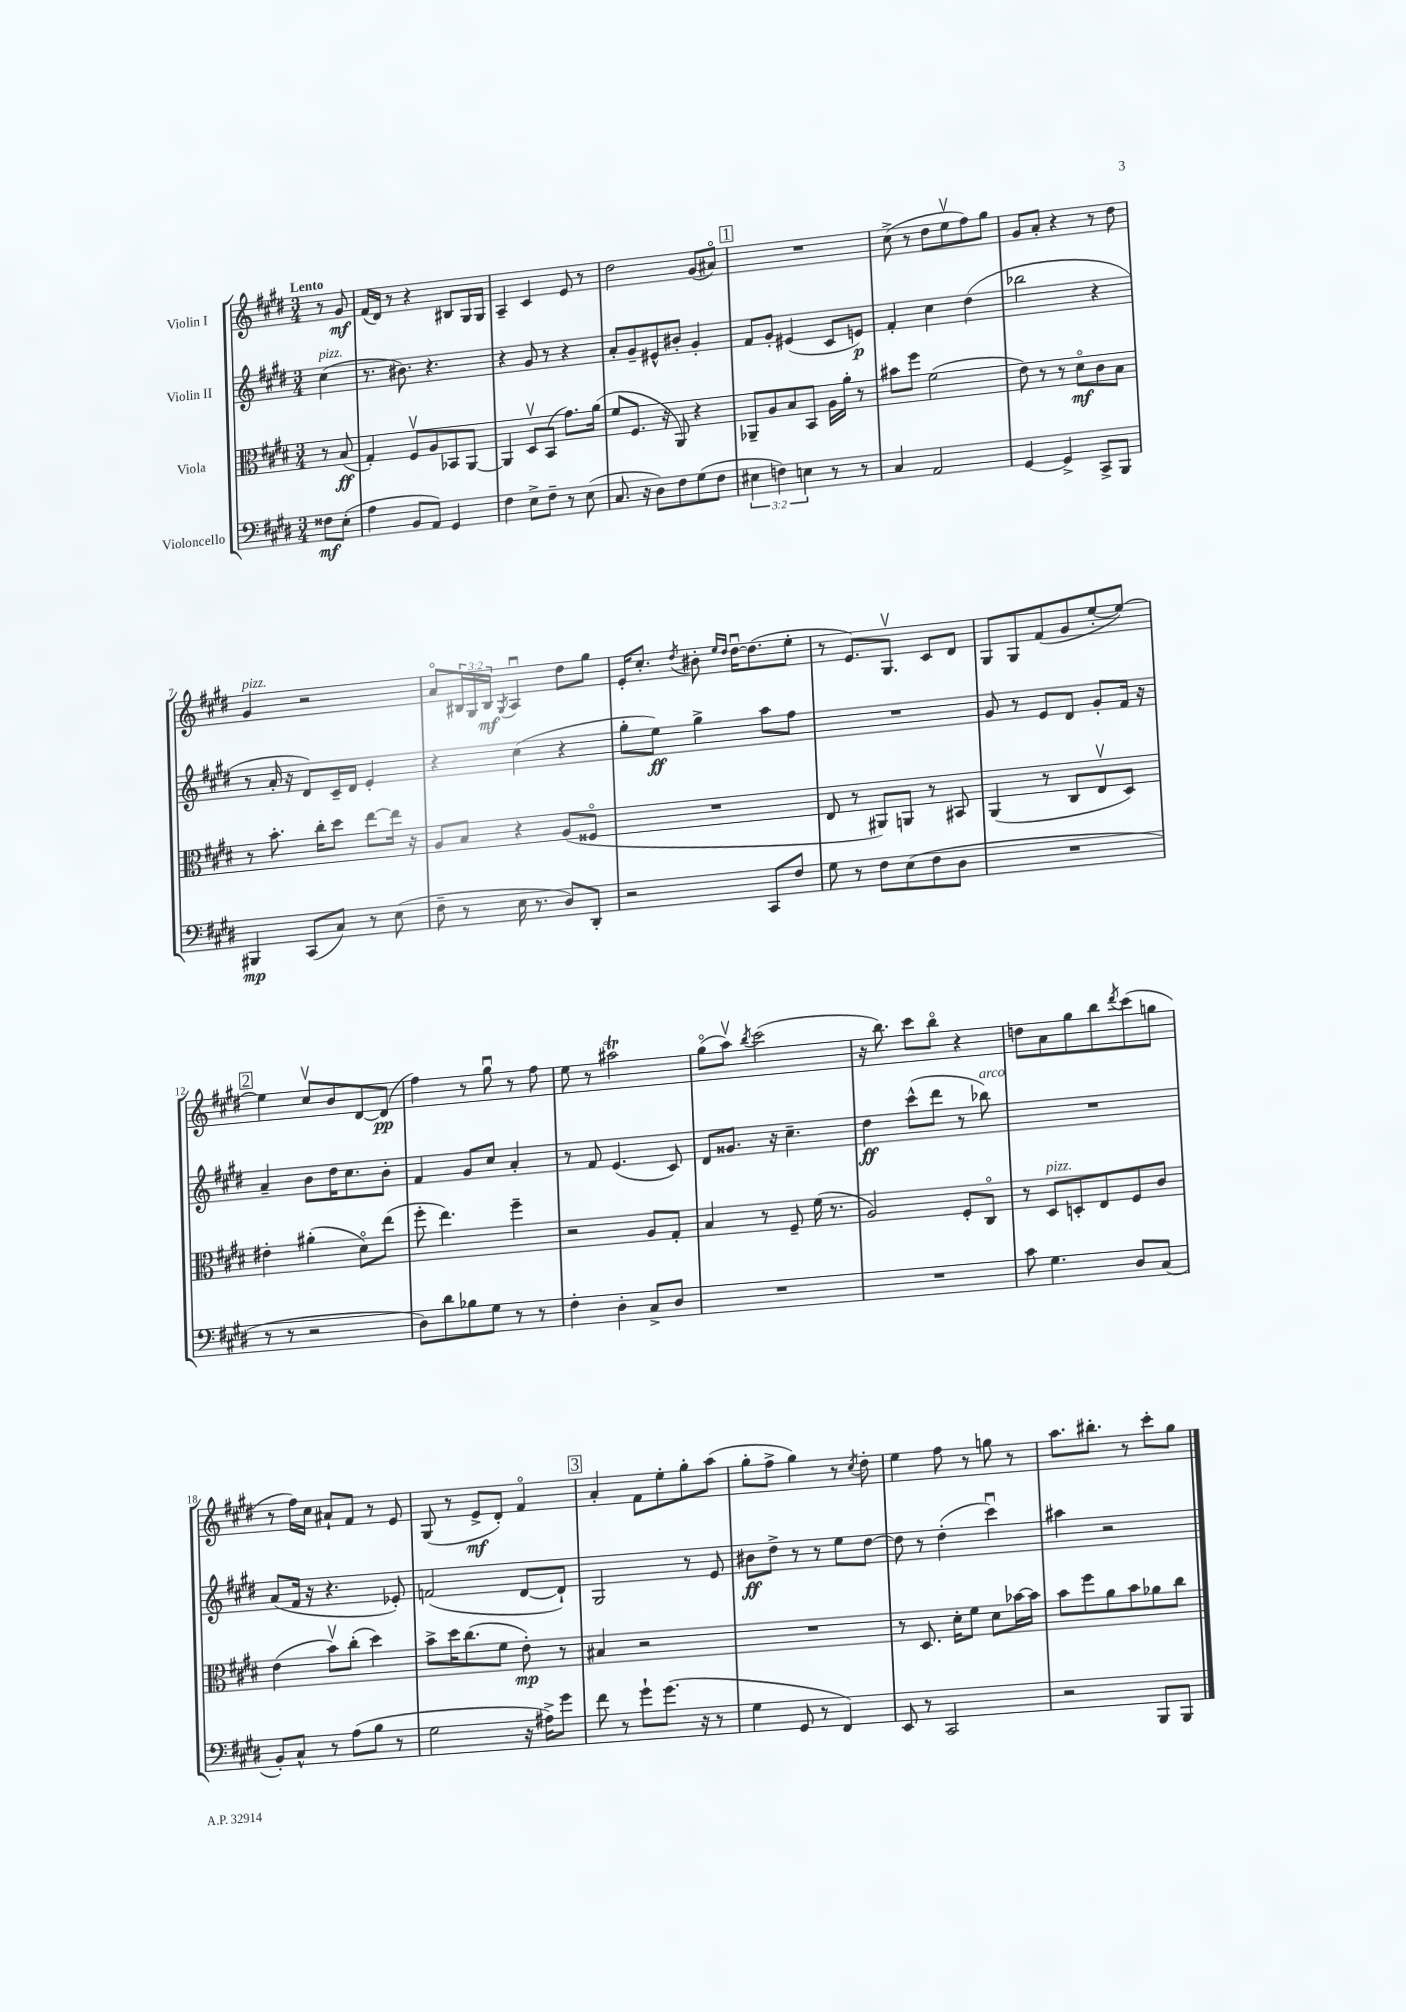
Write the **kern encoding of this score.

**kern	**dynam	**kern	**dynam	**kern	**dynam	**kern	**dynam
*part4	*part4	*part3	*part3	*part2	*part2	*part1	*part1
*staff4	*staff4	*staff3	*staff3	*staff2	*staff2	*staff1	*staff1
*I"Violoncello	*	*I"Viola	*	*I"Violin II	*	*I"Violin I	*
*clefF4	*	*clefC3	*	*clefG2	*	*clefG2	*
*k[f#c#g#d#]	*	*k[f#c#g#d#]	*	*k[f#c#g#d#]	*	*k[f#c#g#d#]	*
*M3/4	*	*M3/4	*	*M3/4	*	*M3/4	*
=	=	=	=	=	=	=	=
!	!	!	!	!	!	!LO:TX:a:B:t=Lento	!
!	!	!	!	!LO:TX:a:i:t=pizz.	!	!	!
8F##X\L	mf	8r	.	(4cc#\	.	8r	.
(8E'\J	.	(8B/	ff	.	.	8g#/	mf
=1	=1	=1	=1	=1	=1	=1	=1
4A\	.	4G#'/)	.	8.r	.	(16f#/LL	.
.	.	.	.	.	.	16d#/JJ)	.
.	.	.	.	.	.	8r	.
.	.	.	.	8.b#X\)	.	.	.
8BB/L	.	8F#v/L	.	.	.	4r	.
8AA/J)	.	8A/	.	4.r	.	.	.
4GG#/	.	8BB-X/	.	.	.	8B#X/L	.
.	.	[8AA/J	.	.	.	16G#/L	.
.	.	.	.	.	.	16G#/JJ	.
=2	=2	=2	=2	=2	=2	=2	=2
4F#\	.	4AA/]	.	4r	.	4A~/	.
8E^\L	.	8D#v/L	.	8g#/	.	4c#/	.
8F#~\J	.	(8BB/J	.	8r	.	.	.
8r	.	8.g#\L)	.	4r	.	8e/	.
(8E\	.	.	.	.	.	8r	.
.	.	(16a\Jk	.	.	.	.	.
=3	=3	=3	=3	=3	=3	=3	=3
8.C#/	.	8f#/L	.	8a'/L	.	2dd#\	.
.	.	8.F#/J	.	8g#~/	.	.	.
16r	.	.	.	.	.	.	.
8D#\L)	.	.	.	8e#X^^/	.	.	.
.	.	16r	.	.	.	.	.
8F#\	.	8AA/)	.	8b#X'/J	.	.	.
(8G#\	.	4r	.	4g#'/	.	(8g#/L	.
8F#\J	.	.	.	.	.	8a#X/J)	.
!!LO:REH:place=s1:t=1
=4	=4	=4	=4	=4	=4	=4	=4
6E#X\	.	8AA-X~/L	.	8f#/L	.	2.r	.
.	.	8A/	.	8g#'/J	.	.	.
6Fn\)	.	.	.	.	.	.	.
.	.	8B/	.	(4e#X/	.	.	.
6En\	.	.	.	.	.	.	.
.	.	8BB/J	.	.	.	.	.
8r	.	16A\LL	.	8c#/L	.	.	.
.	.	16a'\JJ	.	.	.	.	.
8r	.	8r	.	8en/J)	p	.	.
=5	=5	=5	=5	=5	=5	=5	=5
4C#/	.	8b#X\L	.	4f#'/	.	(8cc#^\	.
.	.	8ff#\J	.	.	.	8r	.
2AA/	.	(2f#\	.	4cc#\	.	8dd#\L	.
.	.	.	.	.	.	8eev\	.
.	.	.	.	(4dd#\	.	8ff#\)	.
.	.	.	.	.	.	8gg#\J	.
=6	=6	=6	=6	=6	=6	=6	=6
[4GG#/	.	8e\)	.	2bb-X\	.	8g#/L	.
.	.	8r	.	.	.	8a'/J	.
4GG#^/]	.	8r	.	.	.	4r	.
.	.	8d#\L	mf	.	.	.	.
8CC#^/L	.	8c#\	.	4r	.	8r	.
8BBB/J	.	8B\J	.	.	.	8dd#\	.
!!LO:LB:g=z
=7	=7	=7	=7	=7	=7	=7	=7
!	!	!	!	!	!	!LO:TX:a:i:t=pizz.	!
4BBB#X/	mp	8r	.	8r	.	4g#/	.
.	.	8.b'\	.	16a'/	.	.	.
.	.	.	.	16r	.	.	.
(8CC#/L	.	.	.	8d#/L)	.	2r	.
.	.	16cc#'\KL	.	.	.	.	.
8C#/J)	.	8dd#\J	.	16c#~/L	.	.	.
.	.	.	.	16d#/JJ	.	.	.
8r	.	[8ee\L	.	4e'/	.	.	.
(8E\	.	16ee\Jk]	.	.	.	.	.
.	.	16r	.	.	.	.	.
=8	=8	=8	=8	=8	=8	=8	=8
8F#~\	.	8A/L	.	4r	.	8a/L	.
8r	.	8B/J	.	.	.	24B#X/L	.
.	.	.	.	.	.	24G#/	.
.	.	.	.	.	.	24B#/JJ	mf
.	.	.	.	.	.	8qG#/	.
16E\	.	4r	.	(4cc#\	.	4Au/	.
8.r	.	.	.	.	.	.	.
8D#/L)	.	(8A/L	.	4r	.	8dd#\L	.
8DD#'/J	.	8F##X/J	.	.	.	8gg#\J	.
=9	=9	=9	=9	=9	=9	=9	=9
2r	.	2.r	.	8gg#'\L	.	16e'/KL	.
.	.	.	.	.	.	8.cc#'/J	.
.	.	.	.	8ee\J)	ff	.	.
.	.	.	.	.	.	8qdd#/	.
.	.	.	.	4gg#^\	.	8b#X'\	.
.	.	.	.	.	.	16qqee/LL	.
.	.	.	.	.	.	16qqdd#/JJ	.
.	.	.	.	.	.	[16dd#u\KL	.
.	.	.	.	.	.	(8.dd#\]	.
8CC#/L	.	.	.	8aa\L	.	.	.
8F#/J	.	.	.	8ff#\J	.	8ee'\J	.
=10	=10	=10	=10	=10	=10	=10	=10
8G#\	.	8E/	.	2.r	.	8r	.
8r	.	8r	.	.	.	8.e/L)	.
8F#\L	.	8AA#X/L)	.	.	.	.	.
.	.	.	.	.	.	8.G#v/J	.
(8E\	.	8AAn/J	.	.	.	.	.
8F#\	.	8r	.	.	.	8c#/L	.
8D#\J	.	8BB#X/	.	.	.	8d#/J	.
=11	=11	=11	=11	=11	=11	=11	=11
2.r	.	(4AA/	.	8g#/	.	8G#/L	.
.	.	.	.	8r	.	8G#/	.
.	.	8r	.	8e/L	.	(8f#/	.
.	.	8C#/L	.	8d#/J	.	8g#/	.
.	.	8Ev/	.	8g#'/L	.	[8ee'/	.
.	.	8D#/J)	.	16f#/Jk	.	8ee/J_)	.
.	.	.	.	16r	.	.	.
!!LO:LB:g=z
!!LO:REH:place=s1:t=2
=12	=12	=12	=12	=12	=12	=12	=12
8r	.	4e#X'\	.	4a~/	.	4ee\]	.
8r	.	.	.	.	.	.	.
2r	.	(4a#X'\	.	8b\L	.	8cc#v/L	.
.	.	.	.	16dd#\K	.	8b/	.
.	.	.	.	8.cc#\	.	.	.
.	.	8d#\L)	.	.	.	[8d#/	.
.	.	(8ee\J	.	8b'\J	.	(8d#/J]	pp
=13	=13	=13	=13	=13	=13	=13	=13
8D#\L)	.	8ff#'\	.	4f#/	.	4ff#\)	.
8d#\	.	4.ee\)	.	.	.	.	.
8B-X\	.	.	.	8g#/L	.	8r	.
8G#\J	.	.	.	8cc#/J	.	8gg#u\	.
8r	.	4ff#~\	.	4a'/	.	8r	.
8r	.	.	.	.	.	8ff#\	.
=14	=14	=14	=14	=14	=14	=14	=14
4F#'\	.	2r	.	8r	.	8ee\	.
.	.	.	.	8f#/	.	8r	.
4D#'\	.	.	.	(4.e/	.	2aa#Xt\	.
8C#^/L	.	8A/L	.	.	.	.	.
8D#/J	.	8G#'/J	.	8c#/)	.	.	.
=15	=15	=15	=15	=15	=15	=15	=15
2.r	.	4B/	.	8d#/L	.	(8gg#\L	.
.	.	.	.	8.g##X/J	.	8aav\J)	.
.	.	.	.	.	.	8qbb/	.
.	.	8r	.	.	.	(2ccc#\	.
.	.	.	.	16r	.	.	.
.	.	8F#~/	.	4.cc#~\	.	.	.
.	.	(16f#\	.	.	.	.	.
.	.	8.r	.	.	.	.	.
=16	=16	=16	=16	=16	=16	=16	=16
2.r	.	2A/)	.	4dd#\	ff	16r	.
.	.	.	.	.	.	8.bb\)	.
.	.	.	.	(8ccc#^^\L	.	8ccc#\L	.
.	.	.	.	8ddd#\J	.	8bb\J	.
.	.	8F#'/L	.	8r	.	4r	.
!	!	!	!	!LO:TX:a:i:t=arco	!	!	!
.	.	8C#/J	.	8bb-X\)	.	.	.
=17	=17	=17	=17	=17	=17	=17	=17
8c#\	.	8r	.	2.r	.	8ddn\L	.
!	!	!LO:TX:a:i:t=pizz.	!	!	!	!	!
4.G#\	.	8D#/L	.	.	.	8a\	.
.	.	8Dn'/	.	.	.	8gg#\	.
.	.	8E/	.	.	.	8bb\	.
.	.	.	.	.	.	8qddd#/	.
8D#/L	.	8F#/	.	.	.	(8ccc#\	.
(8C#/J	.	8c#/J	.	.	.	8ggn\J	.
!!LO:LB:g=z
=18	=18	=18	=18	=18	=18	=18	=18
8BB'/L)	.	(4e\	.	(8a/L	.	8r	.
8C#^^/J	.	.	.	16f#/Jk	.	16ff#\LL)	.
.	.	.	.	16r	.	16cc#\JJ	.
8r	.	8bv\L)	.	4.r	.	8a#X`/L	.
(8A\L	.	(8cc#'\J	.	.	.	8f#/J	.
8B\J	.	4dd#\)	.	.	.	8r	.
8r	.	.	.	8e-X'/)	.	8e/	.
=19	=19	=19	=19	=19	=19	=19	=19
2G#\	.	8b^\L	.	(2fn/	.	(8G#/	.
.	.	16dd#\K	.	.	.	8r	.
.	.	(8.cc#\	.	.	.	.	.
.	.	.	.	.	.	8e^/L	mf
.	.	8f#\J	.	.	.	8d#'/J)	.
16r	.	8e'\)	mp	[8d#/L	.	4f#/	.
16A#X^\KL)	.	.	.	.	.	.	.
8g#\J	.	8r	.	8d#`/J])	.	.	.
!!LO:REH:place=s1:t=3
=20	=20	=20	=20	=20	=20	=20	=20
8f#\	.	4B#X/	.	2G#/	.	4a'/	.
8r	.	.	.	.	.	.	.
8g#`\L	.	2r	.	.	.	8f#\L	.
(8.g#\J	.	.	.	.	.	8ee'\	.
.	.	.	.	8r	.	8gg#'\	.
16r	.	.	.	.	.	.	.
8r	.	.	.	8e/	.	(8aa\J	.
=21	=21	=21	=21	=21	=21	=21	=21
4G#\	.	2.r	.	8b#X\L	ff	8gg#'\L	.
.	.	.	.	8dd#^\J	.	8ff#^\J	.
8GG#/	.	.	.	8r	.	4gg#\)	.
8r	.	.	.	8r	.	.	.
4FF#/)	.	.	.	8ee\L	.	8r	.
.	.	.	.	.	.	8qcc#/	.
.	.	.	.	[8dd#\J	.	8dd#'\	.
=22	=22	=22	=22	=22	=22	=22	=22
8EE/	.	8r	.	8dd#\]	.	4ee\	.
8r	.	8.D#/	.	8r	.	.	.
2CC#/	.	.	.	(4dd#'\	.	8ff#\	.
.	.	16d#'\KL	.	.	.	.	.
.	.	8f#\J	.	.	.	8r	.
.	.	8d#\L	.	4ccc#u\)	.	8ggn\	.
.	.	[16b-X\L	.	.	.	8r	.
.	.	16b-\JJ]	.	.	.	.	.
=23	=23	=23	=23	=23	=23	=23	=23
2r	.	8b\L	.	4aa#X\	.	8.aa\L	.
.	.	8ff#\	.	.	.	.	.
.	.	.	.	.	.	8.bb#X'\J	.
.	.	8a\	.	2r	.	.	.
.	.	8b\	.	.	.	8r	.
8BBB/L	.	8a-X\	.	.	.	8ccc#'\L	.
8BBB/J	.	8cc#\J	.	.	.	8gg#\J	.
==	==	==	==	==	==	==	==
*-	*-	*-	*-	*-	*-	*-	*-
